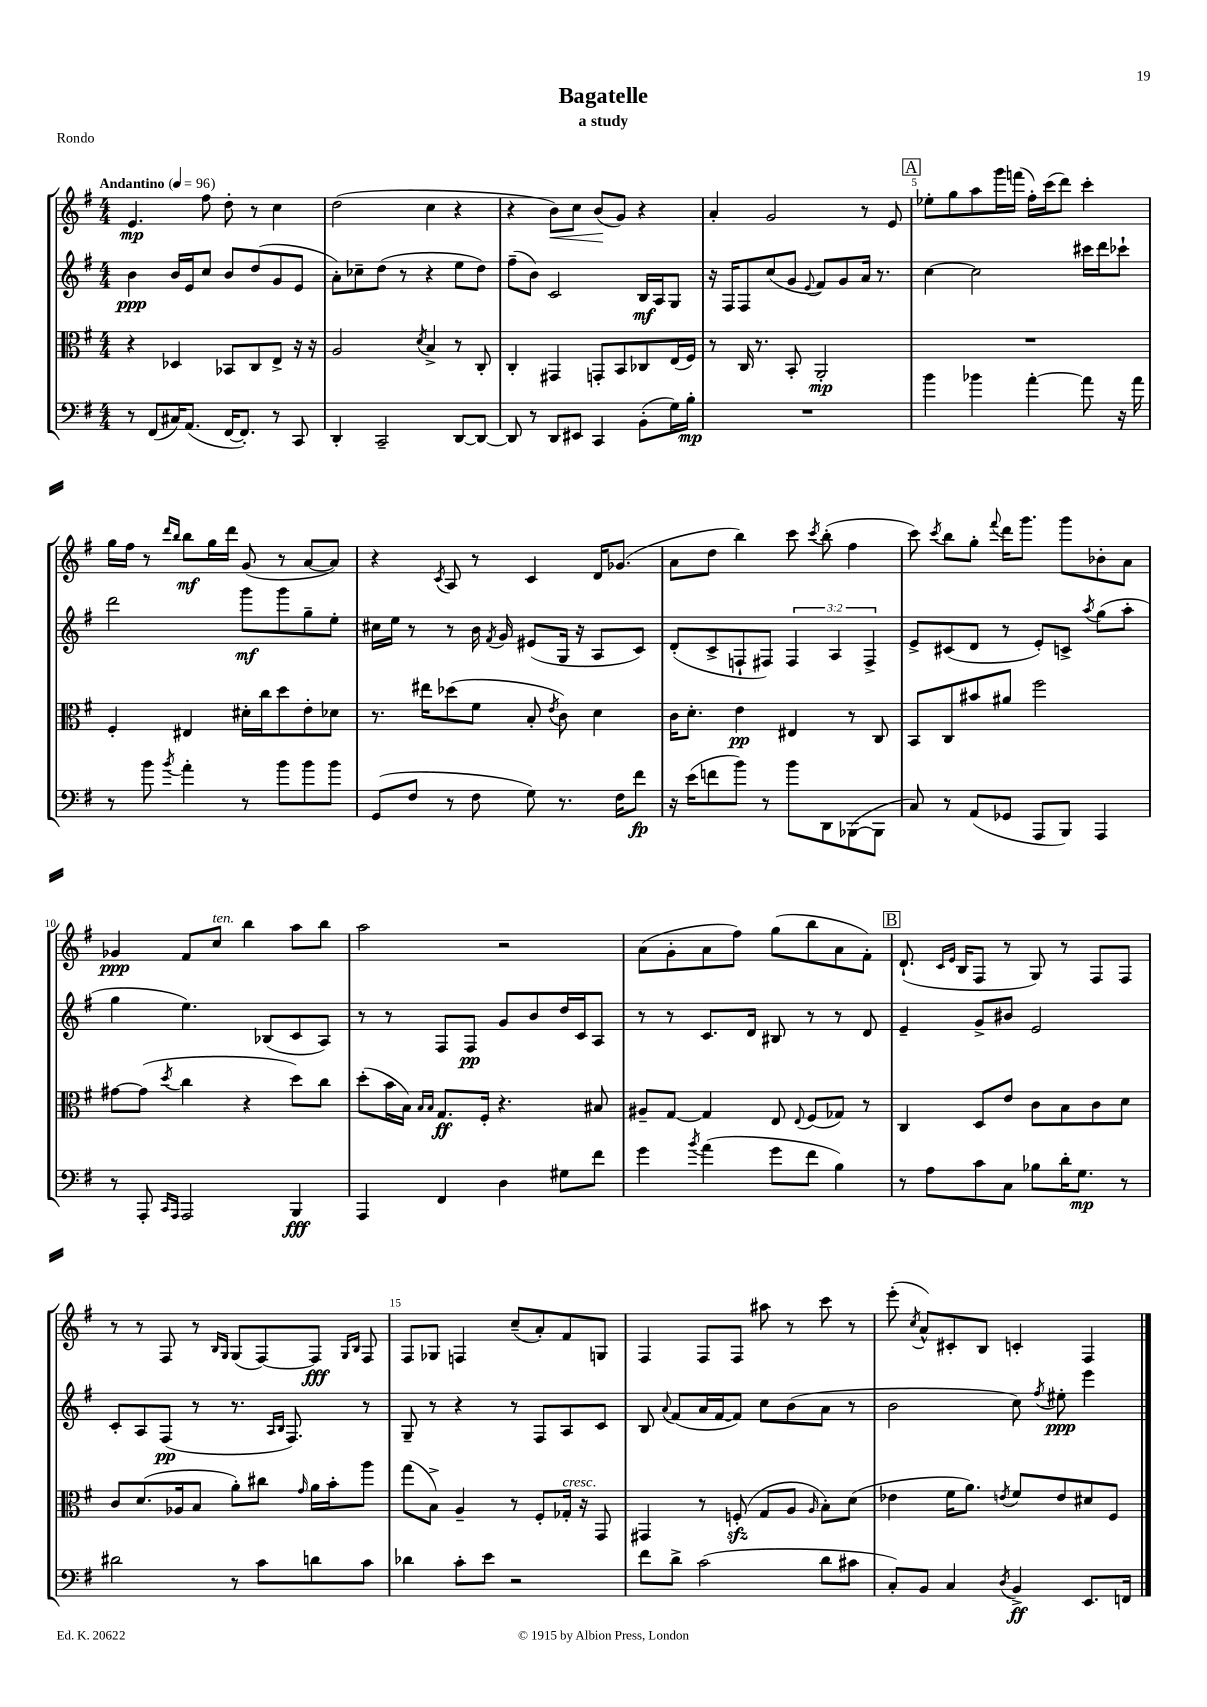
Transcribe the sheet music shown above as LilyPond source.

\header { title = "Bagatelle" subtitle = "a study" piece = "Rondo" }
<<
\new StaffGroup <<
\new Staff = "s0" {
    \clef treble \key g \major \numericTimeSignature \time 4/4 \tempo "Andantino" 4 = 96
    \autoBeamOff e'4.\mp fis''8 d''8-. r8 c''4 |
    d''2( c''4 r4 |
    r4 b'8[\<) c''8] b'8[\!( g'8]) r4 |
    a'4-. g'2 r8 e'8 |
    \mark \markup { \box "A" } ees''8[-. g''8 a''8 g'''16 f'''16]( fis''16[-.) c'''16( d'''8]) c'''4-. |
    g''16[ fis''16] r8 \grace { d'''16[ b''16] } b''8[\mf g''16 d'''16] g'8( r8 a'8[~ a'8]) |
    r4 \acciaccatura { c'8 } a8 r8 c'4 d'16[ ges'8.]( |
    a'8[ d''8] b''4) c'''8 \acciaccatura { c'''8 } b''8-.( fis''4 |
    c'''8) \acciaccatura { c'''8 } b''8[ g''8]-. \appoggiatura { fis'''8 } d'''16[ g'''8.] g'''8[ bes'8-. a'8] |
    ges'4\ppp fis'8[ c''8]^\markup { \italic "ten." } b''4 a''8[ b''8] |
    a''2 r2 |
    a'8[( g'8-. a'8 fis''8]) g''8[( b''8 a'8 fis'8]-.) |
    \mark \markup { \box "B" } d'8.-!( \grace { c'16[ e'16] } b16[ fis8] r8 g8) r8 fis8[ fis8] |
    r8 r8 fis8 r8 \grace { b16[ g16] } g8[( fis8~) fis8]\fff \grace { g16[ b16] } fis8 |
    fis8[ ges8] f4 c''8[--( a'8-.) fis'8 g8] |
    fis4 fis8[ fis8] ais''8 r8 c'''8 r8 |
    e'''8-.( \acciaccatura { c''8 } a'8[-^) cis'8-. b8] c'4-. fis4 \bar "|." |
}
\new Staff = "s1" {
    \clef treble \key g \major \numericTimeSignature \time 4/4 \override Staff.TupletNumber.text = #tuplet-number::calc-fraction-text
    \autoBeamOff b'4\ppp b'16[ e'16 c''8] b'8[ d''8( g'8 e'8] |
    a'8[-.) ces''8-- d''8]( r8 r4 e''8[ d''8]) |
    fis''8[--( b'8]) c'2 b16[\mf a16 g8] |
    r16 fis16[ fis8 c''8( g'8] \appoggiatura { e'8 } fis'8[) g'8 a'16] r8. |
    \mark \markup { \box "A" } c''4~ c''2 cis'''16[ d'''16 ces'''8]-! |
    d'''2 g'''8[\mf g'''8 g''8-- e''8]-. |
    cis''16[ e''16] r8 r8 b'16 \acciaccatura { fis'8 } g'16 eis'8[( g16] r16 a8[ c'8]) |
    d'8[-.( c'8-> f8-! fis8]) \tuplet 3/2 { fis4 a4 fis4-> } |
    e'8[-> cis'8( d'8] r8 e'8[-.) c'8]-> \acciaccatura { a''8 } g''8[( a''8]-. |
    g''4 e''4.) bes8[( c'8 a8]) |
    r8 r8 fis8[ fis8]\pp g'8[ b'8 d''16 c'16 a8] |
    r8 r8 c'8.[ d'16] bis8 r8 r8 d'8 |
    \mark \markup { \box "B" } e'4-- g'8[-> bis'8] e'2 |
    c'8[-. a8 fis8]\pp( r8 r8. \grace { a16[ b16] } fis8.) r8 |
    g8-- r8 r4 r8 fis8[ a8 c'8] |
    b8 \appoggiatura { a'8 } fis'8[( a'16 fis'16~ fis'8]) c''8[ b'8( a'8] r8 |
    b'2 c''8) \acciaccatura { fis''8 } eis''8-.\ppp e'''4 \bar "|." |
}
\new Staff = "s2" {
    \clef alto \key g \major \numericTimeSignature \time 4/4
    \autoBeamOff r4 des4 bes,8[ c8 e8]-> r16 r16 |
    a2 \acciaccatura { d'8 } b4-> r8 c8-. |
    c4-. gis,4 g,8[-. b,8 ces8 e16( fis16]) |
    r8 c16 r8. b,8-. a,2-.\mp |
    \mark \markup { \box "A" } R1 |
    fis4-. eis4 dis'16[-. c''16 d''8 e'8-. des'8] |
    r8. eis''16[ des''8( fis'8] b8-. \acciaccatura { e'8 } c'8) d'4 |
    c'16[ d'8.]-. e'4\pp eis4 r8 c8 |
    b,8[ c8 bis'8 ais'8] fis''2 |
    gis'8[~ gis'8]( \acciaccatura { d''8 } c''4 r4 d''8[) c''8] |
    d''8[-.( b'16 b16]) \grace { b16[ b16] } g8.[\ff fis16]-. r4. bis8 |
    ais8[-- g8]~ g4 e8 \appoggiatura { e8 } fis8[( ges8]) r8 |
    \mark \markup { \box "B" } c4 d8[ e'8] c'8[ b8 c'8 d'8] |
    c'8[ d'8.( aes16 b8] a'8[-.) cis''8] \grace { g'16 } a'16[ b'16-. a''8] |
    g''8[( b8]->) a4-- r8 fis8[-. ges16]-.^\markup { \italic "cresc." } r16 g,8 |
    gis,4 r8 f8-.\sfz( g8[ a8] \grace { a16 } b8[-.) d'8]( |
    ees'4 fis'16[ a'8.]) \acciaccatura { e'8 } fis'8[ e'8 dis'8 fis8] \bar "|." |
}
\new Staff = "s3" {
    \clef bass \key g \major \numericTimeSignature \time 4/4
    \autoBeamOff r8 fis,8[( cis16) a,8.]( fis,16[~ fis,8.]-.) r8 c,8 |
    d,4-. c,2-- d,8[~ d,8]~ |
    d,8 r8 d,8[ eis,8] c,4 b,8[-.( g16) b16]-.\mp |
    R1 |
    \mark \markup { \box "A" } b'4 bes'4 a'4~-. a'8 r16 a'16 |
    r8 b'8 \acciaccatura { b'8 } a'4-. r8 b'8[ b'8 b'8] |
    g,8[( fis8] r8 fis8 g8) r8. fis16[ fis'8]\fp |
    r16 e'16[( f'8 b'8]) r8 b'8[ d,8 bes,,8~( bes,,8] |
    c8) r8 a,8[( ges,8] a,,8[ b,,8]) a,,4 |
    r8 a,,8-. \grace { c,16[ a,,16] } a,,2 b,,4\fff |
    a,,4 fis,4 d4 gis8[ fis'8] |
    g'4 \acciaccatura { b'8 } a'4( g'8[ fis'8] b4) |
    \mark \markup { \box "B" } r8 a8[ c'8 c8] bes8[ d'16-. g8.]\mp r8 |
    dis'2 r8 c'8[ d'8 c'8] |
    des'4 c'8[-. e'8] r2 |
    fis'8[ d'8]-> c'2( d'8[ cis'8] |
    c8[-.) b,8] c4 \acciaccatura { d8 } b,4->\ff e,8.[ f,16] \bar "|." |
}
>>
>>
\layout { \context { \Score \override BarNumber.break-visibility = ##(#f #t #t) barNumberVisibility = #(every-nth-bar-number-visible 5) } }
